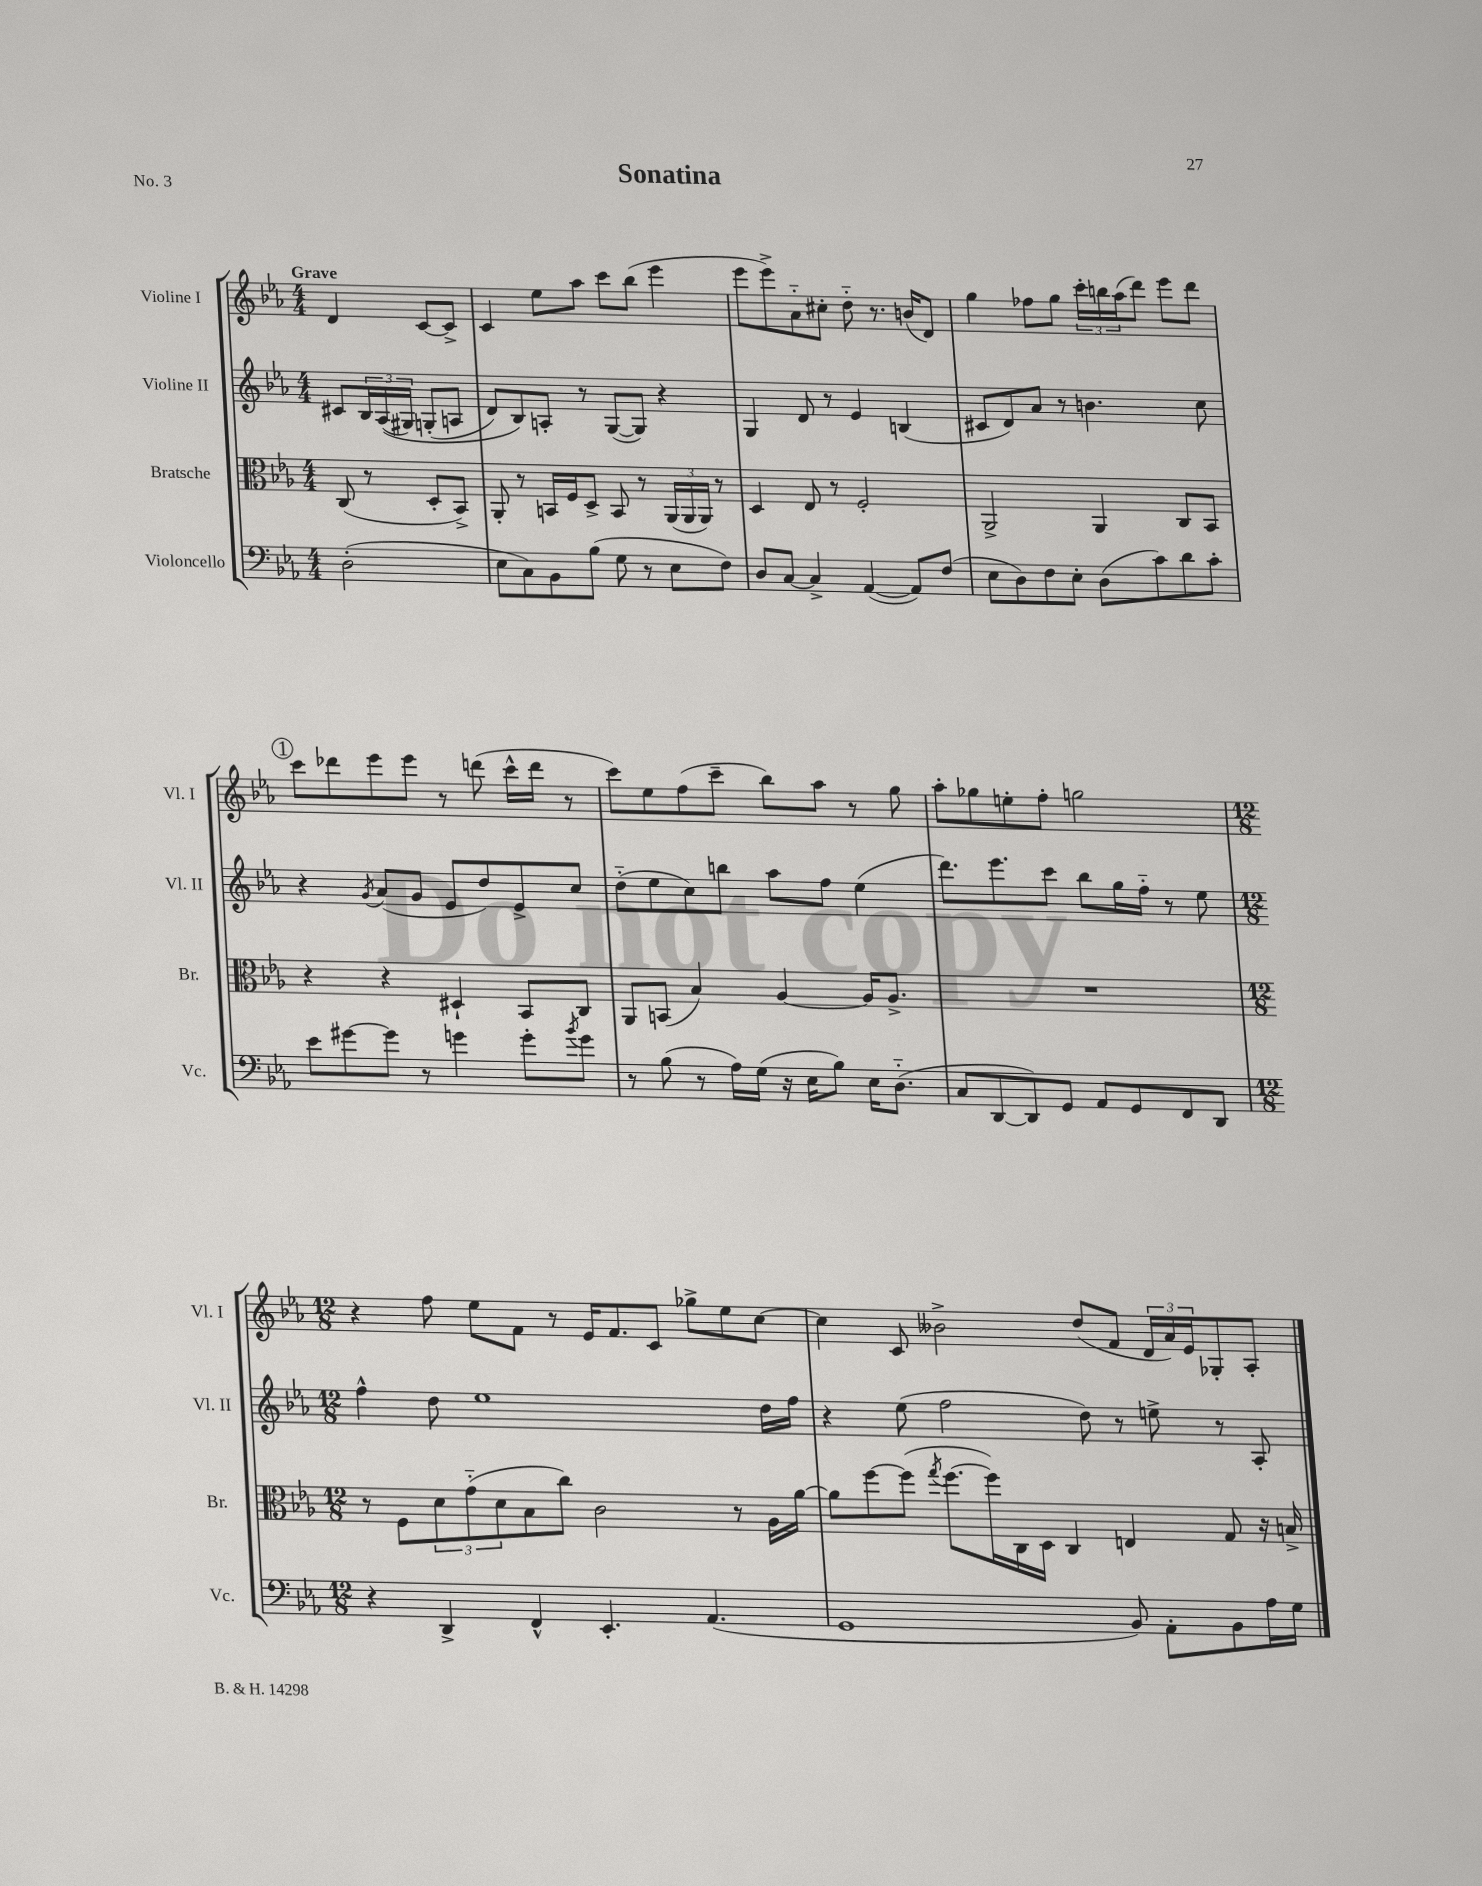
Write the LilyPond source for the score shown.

\header { title = "Sonatina" piece = "No. 3" }
<<
\new StaffGroup <<
\new Staff = "s0" \with { instrumentName = "Violine I" shortInstrumentName = "Vl. I" } {
    \clef treble \key ees \major \numericTimeSignature \time 4/4 \partial 2 \tempo "Grave"
    d'4 c'8~ c'8-> |
    c'4 ees''8 aes''8 c'''8 bes''8( ees'''4 |
    ees'''8 ees'''8->) aes'8-_ cis''8-. d''8-_ r8. b'16( d'8) |
    g''4 fes''8 g''8 \tuplet 3/2 { c'''16-. b''16 aes''16( } d'''8) ees'''8 d'''8 |
    \mark \markup { \circle "1" } c'''8 des'''8 ees'''8 ees'''8 r8 d'''8( c'''16-^ d'''16 r8 |
    c'''8) ees''8 f''8( c'''8-- bes''8) aes''8 r8 g''8 |
    aes''8-. ges''8 e''8-. f''8-. g''2 |
    \numericTimeSignature \time 12/8 r4 f''8 ees''8 f'8 r8 ees'16 f'8. c'8 ges''8-> ees''8 c''8~ |
    c''4 c'8 beses'2-> d''8( f'8 \tuplet 3/2 { d'16 aes'16) ees'16 } ges8-. aes8-. \bar "|." |
}
\new Staff = "s1" \with { instrumentName = "Violine II" shortInstrumentName = "Vl. II" } {
    \clef treble \key ees \major \numericTimeSignature \time 4/4 \partial 2
    cis'8 \tuplet 3/2 { bes16 aes16(\( gis16) } g8-.( a8 |
    d'8) bes8\) a8-. r8 g8~( g8) r4 |
    g4 d'8 r8 ees'4 b4( |
    cis'8 d'8) aes'8 r8 b'4. c''8 |
    \mark \markup { \circle "1" } r4 \acciaccatura { g'8 } aes'8( g'8 ees'8 d''8) ees'8-> c''8 |
    d''8-_( ees''8 c''8) b''8 aes''8 f''8 ees''4( |
    d'''8.) ees'''8. c'''8 bes''8 g''16 f''16-_ r8 ees''8 |
    \numericTimeSignature \time 12/8 f''4-^ d''8 ees''1 d''16 f''16 |
    r4 ees''8( f''2 d''8) r8 e''8-> r8 aes8-. \bar "|." |
}
\new Staff = "s2" \with { instrumentName = "Bratsche" shortInstrumentName = "Br." } {
    \clef alto \key ees \major \numericTimeSignature \time 4/4 \partial 2
    c8( r8 d8-. bes,8->) |
    aes,8-. r8 b,16 f16 d8-> b,8 r8 \tuplet 3/2 { aes,16( aes,16 aes,16) } r8 |
    d4 ees8 r8 f2-. |
    aes,2-> aes,4 c8 bes,8 |
    \mark \markup { \circle "1" } r4 r4 dis4-! bes,8 c8 |
    aes,8 b,8( bes4) aes4~ aes16 aes8.-> |
    R1 |
    \numericTimeSignature \time 12/8 r8 f8 \tuplet 3/2 { d'8 g'8-_( d'8 } bes8 c''8) c'2 r8 aes16 aes'16~ |
    aes'8 f''8~ f''8( \acciaccatura { g''8 } f''8.~ f''16) c16 d16 c4 e4 g8 r16 b16-> \bar "|." |
}
\new Staff = "s3" \with { instrumentName = "Violoncello" shortInstrumentName = "Vc." } {
    \clef bass \key ees \major \numericTimeSignature \time 4/4 \partial 2
    d2-.( |
    ees8 c8) bes,8 bes8( g8 r8 ees8 f8) |
    d8 c8~ c4-> aes,4~( aes,8) f8( |
    ees8 d8) f8 ees8-. d8( c'8) d'8 c'8-. |
    \mark \markup { \circle "1" } ees'8 gis'8~ gis'8 r8 g'4 g'8-. \acciaccatura { bes'8 } g'8 |
    r8 bes8( r8 aes16) g16( r16 ees16 bes8) ees16 d8.-_( |
    c8 d,8~ d,8) g,8 aes,8 g,8 f,8 d,8 |
    \numericTimeSignature \time 12/8 r4 d,4-> f,4-^ ees,4.-. aes,4.( |
    g,1 bes,8) aes,8-. bes,8 aes16 g16 \bar "|." |
}
>>
>>
\layout { \context { \Score \remove "Bar_number_engraver" } }
